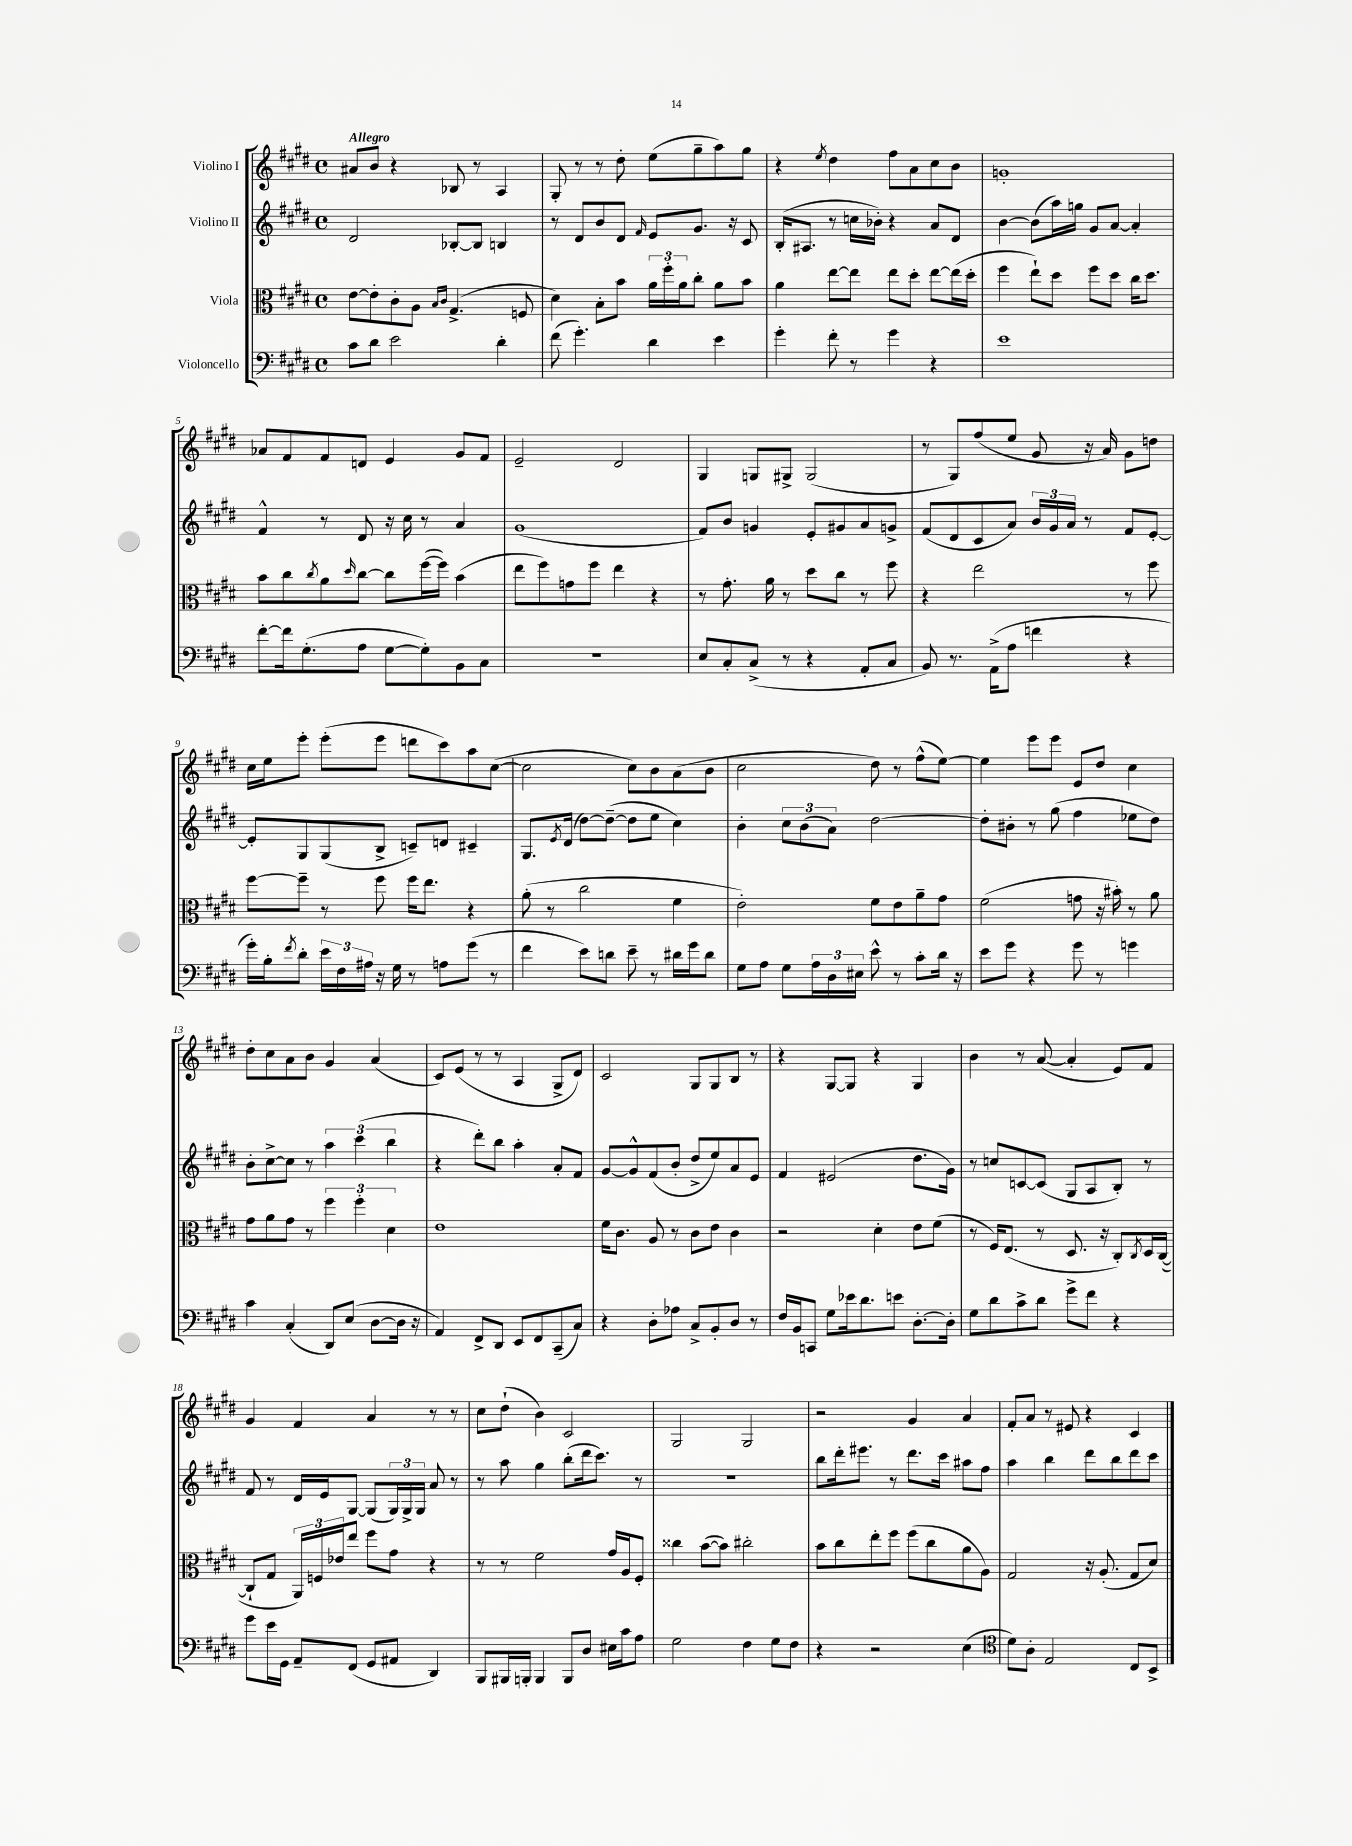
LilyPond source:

<<
\new StaffGroup <<
\new Staff = "s0" \with { instrumentName = "Violino I" } {
    \clef treble \key e \major \defaultTimeSignature \time 4/4 \tempo "Allegro"
    ais'8 b'8 r4 bes8 r8 a4 |
    gis8-. r8 r8 dis''8-. e''8( gis''8-- a''8) gis''8 |
    r4 \acciaccatura { e''8 } dis''4 fis''8 a'8 cis''8 b'8 |
    g'1-. |
    aes'8 fis'8 fis'8 d'8 e'4 gis'8 fis'8 |
    e'2-- dis'2 |
    gis4 g8 gis8-> gis2( |
    r8 gis8) fis''8( e''8 gis'8 r16 a'16) gis'8 d''8 |
    cis''16 e''16 e'''8-. e'''8-.( e'''8 d'''8 cis'''8) a''8 cis''8~( |
    cis''2 cis''8) b'8 a'8( b'8 |
    cis''2 dis''8) r8 fis''8-^( e''8~) |
    e''4 e'''8 e'''8 e'8 dis''8 cis''4 |
    dis''8-. cis''8 a'8 b'8 gis'4 a'4( |
    cis'8) e'8( r8 r8 a4 gis8-> dis'8) |
    cis'2 gis8 gis8 b8 r8 |
    r4 gis8~ gis8 r4 gis4 |
    b'4 r8 a'8~( a'4-. e'8) fis'8 |
    gis'4 fis'4 a'4 r8 r8 |
    cis''8 dis''8-!( b'4) cis'2 |
    gis2 gis2 |
    r2 gis'4 a'4 |
    fis'8-. a'8 r8 eis'8 r4 cis'4 \bar "|." |
}
\new Staff = "s1" \with { instrumentName = "Violino II" } {
    \clef treble \key e \major \defaultTimeSignature \time 4/4
    dis'2 bes8~-. bes8 b4 |
    r8 dis'8 b'8 dis'8 \grace { fis'16 } e'8 gis'8. r16 cis'8 |
    b16-.( ais8. r8 c''16 bes'16-.) r4 a'8 dis'8 |
    b'4~ b'8( a''16) g''16 gis'8 a'8~ a'4-. |
    fis'4-^ r8 dis'8 r16 cis''16 r8 a'4 |
    gis'1( |
    fis'8) b'8 g'4 e'8-. gis'8 a'8 g'8-> |
    fis'8( dis'8 cis'8 a'8) \tuplet 3/2 { b'16 gis'16 a'16 } r8 fis'8 e'8~-. |
    e'8-. gis8 gis8( b8-> c'8--) d'8 cis'4-- |
    gis8. \acciaccatura { e'8 } dis'16( dis''8~) dis''8~--( dis''8 e''8 cis''4) |
    b'4-. \tuplet 3/2 { cis''8 b'8( a'8) } dis''2~ |
    dis''8-. bis'8-. r8 gis''8( fis''4 ees''8 dis''8) |
    b'8-. cis''8~-> cis''8 r8 \tuplet 3/2 { a''4 cis'''4( b''4 } |
    r4 dis'''8-.) b''8 a''4-. a'8-. fis'8 |
    gis'8~ gis'8-^ fis'8( b'8-. dis''8-> e''8) a'8 e'8 |
    fis'4 eis'2( dis''8. gis'16) |
    r8 c''8 c'8~ c'8( gis8 a8 b8-.) r8 |
    fis'8 r8 dis'16 e'16 gis8~ gis8( \tuplet 3/2 { gis16) gis16-> gis16 } a'8 r8 |
    r8 a''8 gis''4 b''8-.( dis'''16 cis'''8.) r8 |
    R1 |
    b''8 dis'''16-. eis'''8. r8 dis'''8. cis'''16 ais''8 fis''8 |
    a''4 b''4 dis'''8 b''8 dis'''8 cis'''8 \bar "|." |
}
\new Staff = "s2" \with { instrumentName = "Viola" } {
    \clef alto \key e \major \defaultTimeSignature \time 4/4
    e'8~ e'8-. cis'8-. a8 \grace { b16 cis'16 } gis4.->( f8 |
    dis'4) b8-. b'8 \tuplet 3/2 { a'16 fis''16-. a'16 } cis''8-. a'8 b'8 |
    a'4 e''8~ e''8 e''8 dis''8-. e''8~ e''16( dis''16-. |
    fis''4 e''8-!) dis''8 fis''8 dis''8 cis''16 dis''8. |
    b'8 cis''8 \acciaccatura { cis''8 } a'8 \grace { dis''16 } cis''8~ cis''8 fis''16~( fis''16) b'4( |
    e''8 fis''8) g'8 fis''8 e''4 r4 |
    r8 gis'8.-. a'16 r8 dis''8 cis''8 r8 fis''8 |
    r4 e''2 r8 fis''8 |
    fis''8~ fis''8-- r8 fis''8 fis''16 e''8. r4 |
    a'8-.( r8 cis''2 fis'4 |
    e'2-.) fis'8 e'8 a'8-- gis'8 |
    fis'2( g'8 r16 bis'16-.) r8 a'8 |
    gis'8 a'8 gis'8 r8 \tuplet 3/2 { fis''4 fis''4-. dis'4 } |
    e'1 |
    fis'16 cis'8. a8 r8 cis'8 e'8 cis'4 |
    r2 dis'4-. e'8 fis'8( |
    r8 fis16) e8.( r8 dis8. r16 cis8-.) \acciaccatura { cis8 } dis16 cis16~( |
    cis8-! gis8 \tuplet 3/2 { a,16) f16 ees'16 } e''8 fis''8 gis'8 r4 |
    r8 r8 fis'2 gis'16 a16 fis8-. |
    cisis''4 b'8~( b'8) cis''2-. |
    b'8 cis''8 e''8-. fis''8 fis''8( cis''8 a'8 a8) |
    gis2 r16 a8.-.( gis8 dis'8) \bar "|." |
}
\new Staff = "s3" \with { instrumentName = "Violoncello" } {
    \clef bass \key e \major \defaultTimeSignature \time 4/4
    cis'8 dis'8 e'2 dis'4-. |
    fis'8( gis'4.-.) dis'4 e'4 |
    gis'4-. fis'8-. r8 gis'4 r4 |
    e'1 |
    fis'8~-. fis'16 gis8.-.( a8 gis8~ gis8-.) b,8 cis8 |
    R1 |
    e8 cis8-. cis8->( r8 r4 a,8-. cis8 |
    b,8) r8. a,16->( a8 f'4 r4 |
    gis'16-.) b16-. \acciaccatura { fis'8 } dis'8-. \tuplet 3/2 { e'16 fis16 ais16 } r16 gis16 r8 a8 gis'8( r8 |
    fis'4 e'8) d'8 e'8-- r8 dis'16 gis'16 dis'8 |
    gis8 a8 gis8 \tuplet 3/2 { a16 dis16 eis16 } e'8-^ r8 cis'8-. dis'16 r16 |
    e'8 gis'8 r4 gis'8 r8 g'4 |
    cis'4 cis4-.( dis,8) e8( dis8~ dis16 r16 |
    a,4) fis,8-> dis,8 e,8 fis,8 cis,8--( cis8) |
    r4 dis8-. aes8 cis8-> b,8-. dis8 r8 |
    fis16 b,16 c,8 gis8 ees'16 dis'8. e'8 dis8.~-. dis16-. |
    gis8 dis'8 cis'8-> dis'8 gis'8-> fis'8 r4 |
    gis'8 e'16 gis,16 a,8-- fis,8( gis,8 ais,8 dis,4) |
    b,,8 bis,,16 b,,16-. b,,4 b,,8 dis8 eis16 cis'16 a8 |
    gis2 fis4 gis8 fis8 |
    r4 r2 e4( |
    \clef tenor dis'8) a8-. e2 cis8 b,8-> \bar "|." |
}
>>
>>
